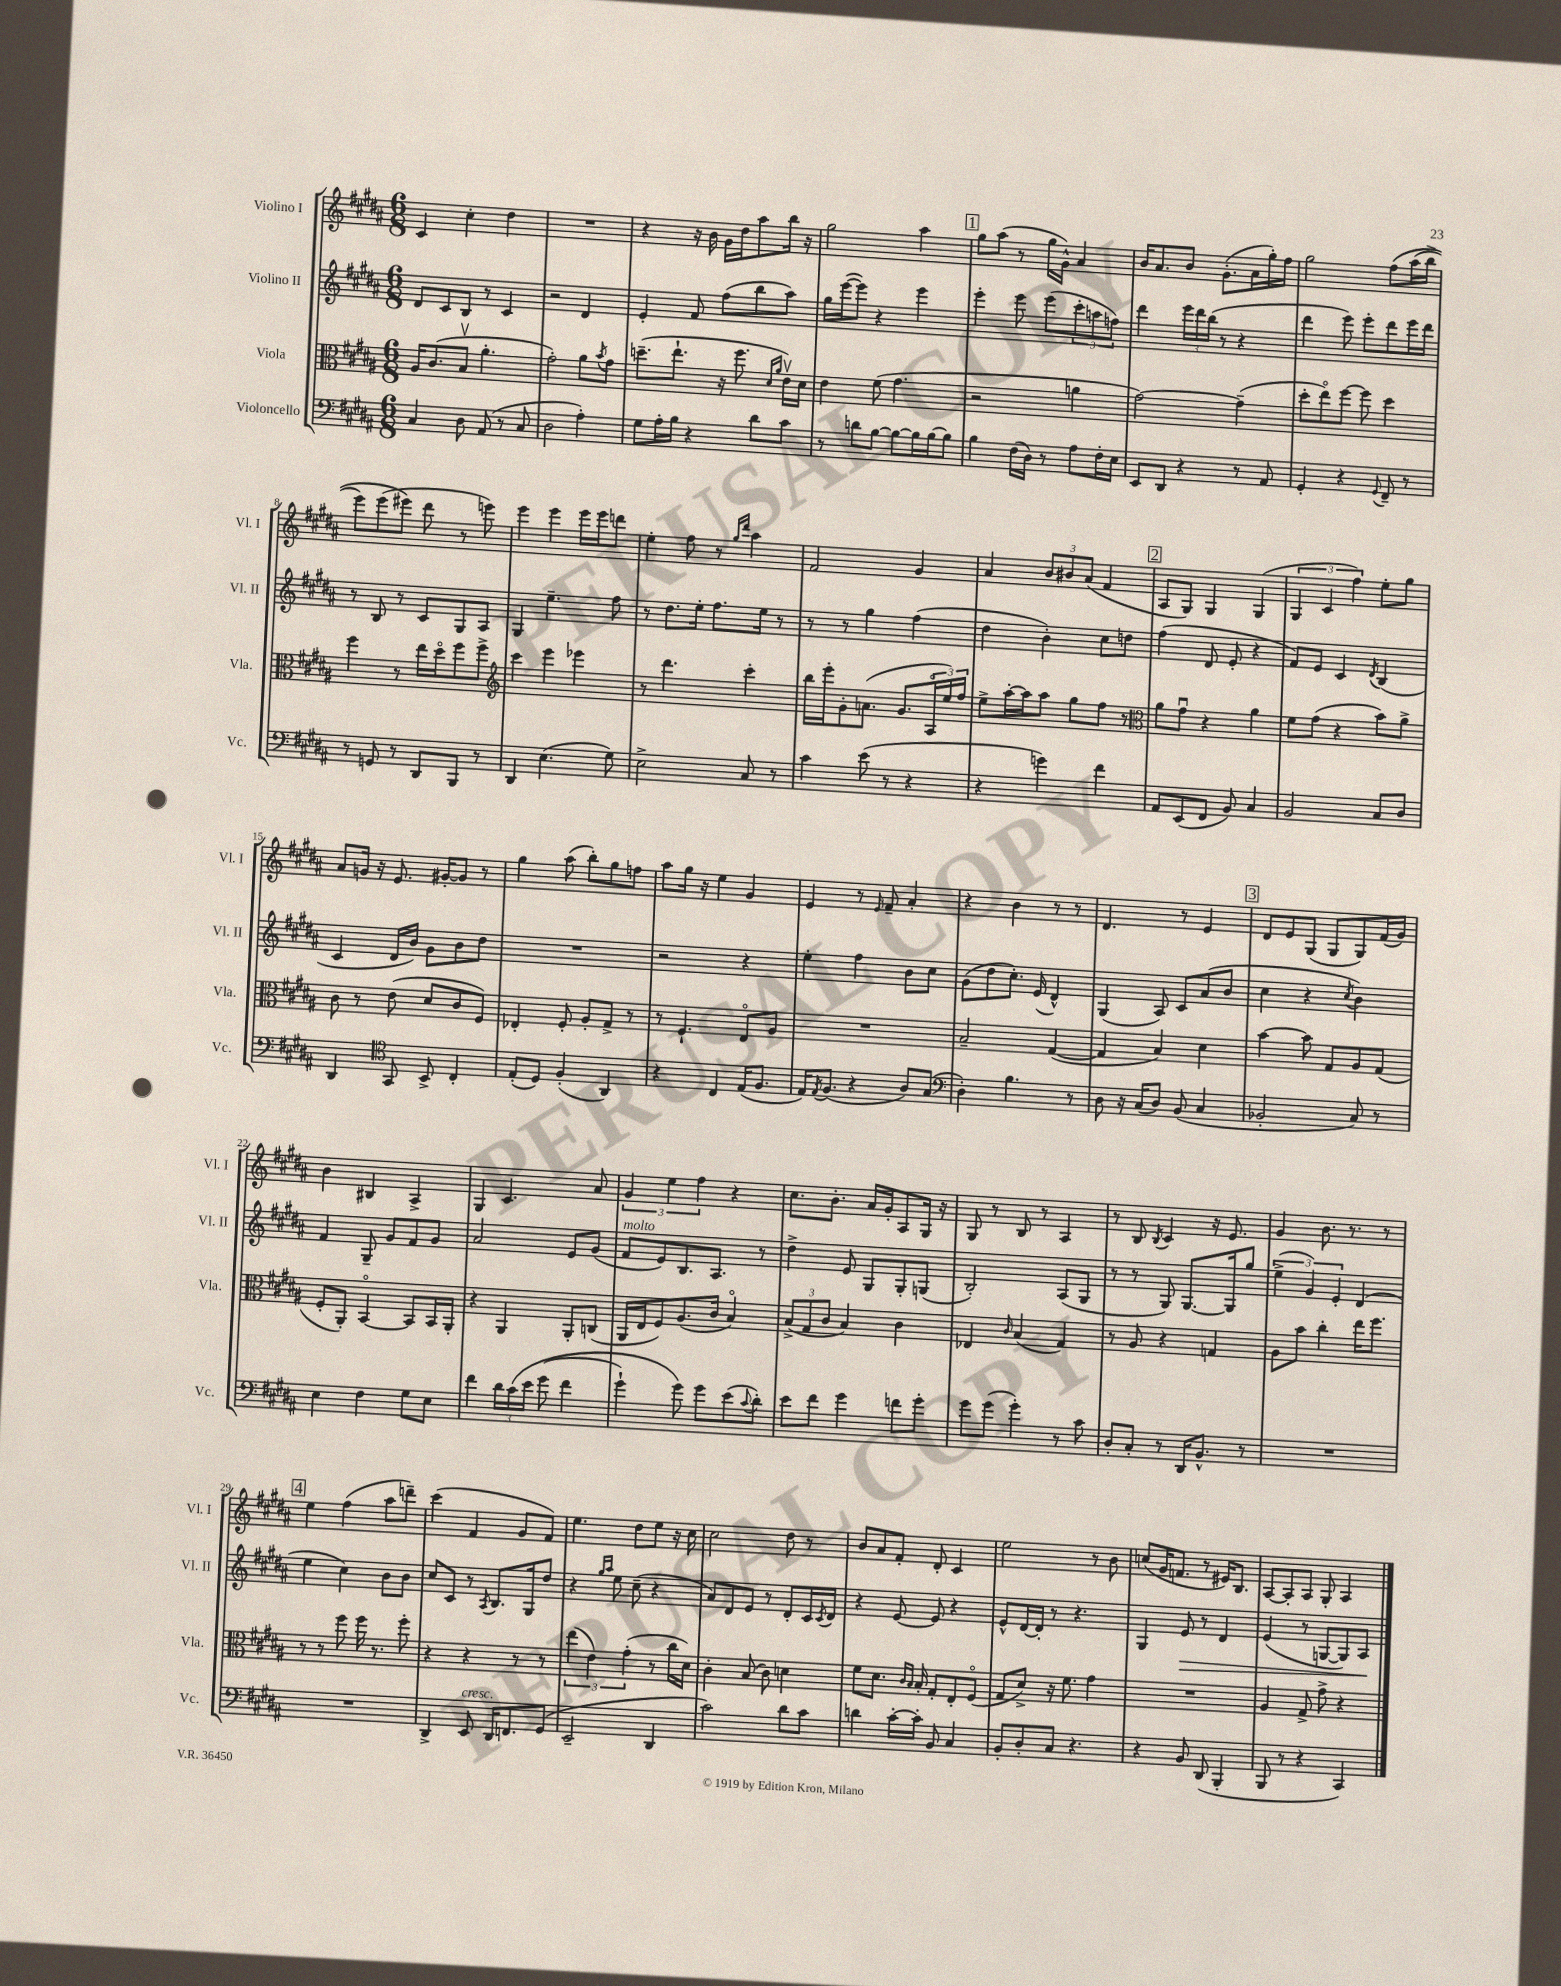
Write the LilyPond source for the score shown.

<<
\new StaffGroup <<
\new Staff = "s0" \with { instrumentName = "Violino I" shortInstrumentName = "Vl. I" } {
    \clef treble \key b \major \numericTimeSignature \time 6/8
    cis'4 cis''4-. dis''4 |
    R2. |
    r4 r16 b'16 gis'16 dis''16 ais''8 b''16 r16 |
    gis''2 ais''4 |
    \mark \markup { \box "1" } gis''8 ais''8( r8 gis''16 gis'16-^) ais'4 |
    b'16 ais'8. b'8 gis'8.-.( ais'16 gis''16-.) fis''16 |
    gis''2 fis''8\( ais''16( b''16-> |
    e'''8) e'''8( eis'''8\) dis'''8 r8 e'''8) |
    e'''4 e'''4 e'''16 e'''16 d'''8 |
    e''4-. fis''8 r8 \grace { gis''16 dis'''16 } ais''4 |
    fis'2 gis'4 |
    ais'4 \tuplet 3/2 { b'8 bis'8 ais'8( } fis'4 |
    \mark \markup { \box "2" } ais8 gis8) gis4 gis4( |
    \tuplet 3/2 { gis4 cis'4 fis''4) } e''8-. gis''8 |
    ais'8 g'16 r16 e'8. gis'16~-. gis'8 r8 |
    gis''4 ais''8( b''8-.) gis''8 f''8 |
    ais''8 gis''16 r16 e''4 gis'4 |
    e'4 r8 \grace { e'16 } fis'8-- ais'4-. |
    r4 b'4 r8 r8 |
    dis'4. r8 e'4 |
    \mark \markup { \box "3" } dis'8 e'8 gis8( gis8 gis8) fis'16( gis'16) |
    b'4 bis4 ais4-> |
    gis4 cis'4. ais'8 |
    \tuplet 3/2 { gis'4 e''4 fis''4 } r4 |
    cis''8. b'8.-. ais'16 gis'16-. ais8 gis16 r16 |
    gis8 r8 b8 r8 ais4 |
    r8 b8 \acciaccatura { b8 } cis'4 r16 e'8. |
    gis'4 b'8. r8. r8 |
    \mark \markup { \box "4" } e''4 fis''4( ais''8 d'''8--) |
    cis'''4( fis'4 gis'8 fis'8) |
    e''4. dis''8 e''8 r16 cis''16 |
    cis''2 dis''8 r8 |
    b'8 ais'8 fis'8-. dis'8-. cis'4 |
    e''2 r8 b'8 |
    c''8( gis'16 f'8. r8 eis'16) b8. |
    ais8~ ais8-. ais8 gis8-. ais4 \bar "|." |
}
\new Staff = "s1" \with { instrumentName = "Violino II" shortInstrumentName = "Vl. II" } {
    \clef treble \key b \major \numericTimeSignature \time 6/8
    dis'8 cis'8 b8 r8 cis'4 |
    r2 dis'4 |
    e'4-. fis'8 fis''8( b''8 ais''8) |
    gis''16 e'''16~( e'''8) r4 e'''4 |
    \mark \markup { \box "1" } e'''4-. e'''8 e'''8( \tuplet 3/2 { cis'''8-. a''8 f''8) } |
    dis'''4 \tuplet 3/2 { e'''16 dis'''16 b''16( } r8 r4 |
    dis'''4 e'''8) e'''8-. dis'''8 e'''16 dis'''16 |
    r8 b8 r8 cis'8 gis8 ais8 |
    gis4 e''4.-- fis''8 |
    r8 dis''8. e''16-. fis''8. e''16 r8 |
    r8 r8 gis''4 fis''4( |
    dis''4 b'4-.) cis''8 d''8 |
    \mark \markup { \box "2" } fis''4( dis'8 e'8-. r4 |
    fis'8) e'8 cis'4 \acciaccatura { dis'8 } b4( |
    cis'4 dis'16 b'16) gis'8 b'8 dis''8 |
    R2. |
    r2 r4 |
    e''4-. fis''4 b'8 cis''8 |
    gis'8( dis''8 cis''8.-.) e'16( dis'4-^) |
    gis4( ais8) cis'8 ais'8( b'8 |
    \mark \markup { \box "3" } cis''4 r4 \acciaccatura { cis''8 } b'4) |
    fis'4 gis8-- gis'8 fis'8 gis'8 |
    ais'2 e'8 gis'8( |
    fis'8^\markup { \italic "molto" } e'8) b8. ais8. r8 |
    dis''4-> e'8 gis8 gis8-. g8( |
    b2-.) ais8( gis8 |
    r8 r8 gis8) gis8.~ gis16 gis''8 |
    \tuplet 3/2 { e''4->( gis'4) e'4-. } dis'4( |
    \mark \markup { \box "4" } e''4 cis''4) b'8 b'8 |
    cis''8 cis'8 r8 \acciaccatura { ais8 } b8. gis16 dis''8 |
    r4 \grace { gis''16 ais''16 } e''8 cis''8--( r4 |
    ais'8) dis'8 e'8 r8 dis'8-. cis'16 \acciaccatura { cis'8 } dis'16 |
    r4 e'8~ e'8 r4 |
    e'8-^ dis'16~ dis'16-. r8 r4. |
    gis4 e'8\> r8 dis'4 |
    e'4( r8 g8~ g8) ais8\! \bar "|." |
}
\new Staff = "s2" \with { instrumentName = "Viola" shortInstrumentName = "Vla." } {
    \clef alto \key b \major \numericTimeSignature \time 6/8
    ais16 cis'8.( b8\upbow ais'4.-. |
    gis'2-.) ais'8 \acciaccatura { b'8 } gis'8 |
    d''8.--( e''8.-! r16 fis''8. \grace { dis'16 ais'16 } e'16\upbow) dis'16 |
    e'4 fis'8( gis'4. |
    \mark \markup { \box "1" } r2 a'4 |
    gis'2~) gis'4--( |
    dis''8-. e''8\flageolet) fis''8~ fis''8 dis''4 |
    fis''4 r8 e''16 dis''16\flageolet fis''8 fis''8-> |
    \clef treble cis'''4 e'''4 ees'''4 |
    r8 dis'''4. cis'''4-. |
    b''16 e'''16-. gis'8-. a'8.( gis'8. \tuplet 3/2 { ais16\flageolet e''16) fis''16 } |
    e''8-> ais''16~-. ais''16 ais''8 gis''8 fis''8 r8 |
    \mark \markup { \box "2" } \clef alto ais'8 gis'8\downbow r4 ais'4 |
    fis'8 gis'8( r4 b'8) ais'8-> |
    cis'8 r8 e'8( dis'8 cis'8 fis8) |
    ees4-. fis8-. ais8-. gis8-> r8 |
    r8 fis4.-! e8\flageolet ais8 |
    R2. |
    b2-- gis4~( |
    gis4 b4) dis'4 |
    \mark \markup { \box "3" } b'4~ b'8 gis8 ais8 gis8( |
    fis8-. ais,8-.) b,4~\flageolet b,8 b,16 ais,16-. |
    r4 ais,4 ais,8-. c8( |
    ais,16 e16 fis8) ais8.( cis'16 b4\flageolet) |
    \tuplet 3/2 { b8->( gis8 cis'8 } b4) cis'4 |
    ees4 \grace { cis'16 } b4( gis4) |
    r8 ais8 r4 g4 |
    ais8 b'8 cis''4-. e''16 fis''8. |
    \mark \markup { \box "4" } r8 r8 fis''8 fis''16 r8. fis''8-. |
    r4 r4 r8 r8 |
    \tuplet 3/2 { e''4( e'4) gis'4-.( } r8 cis''16 dis'16) |
    cis'4-. b8( cis'8) d'4 |
    fis'8 dis'8. \grace { cis'16 b16 } b16-. gis8-. e8-. fis8\flageolet( |
    gis8 dis'8->) r16 fis'8. gis'4 |
    R2. |
    ais4 gis8-> gis'8-> r4 \bar "|." |
}
\new Staff = "s3" \with { instrumentName = "Violoncello" shortInstrumentName = "Vc." } {
    \clef bass \key b \major \numericTimeSignature \time 6/8
    cis4 dis8 ais,8( r8 cis8 |
    dis2 ais4-.) |
    gis8 ais16-. b16 r4 dis'8 cis'8 |
    r8 d'8 b8~ b8~ b16 b16~ b8 |
    \mark \markup { \box "1" } b4 fis16( dis16) r8 ais8 fis16-. e16 |
    e,8 dis,8 r4 r8 ais,8 |
    gis,4-. r4 \appoggiatura { gis,8 } fis,8-- r8 |
    r8 g,8 r8 dis,8 b,,8 r8 |
    dis,4 e4.( gis8) |
    e2-> cis8 r8 |
    cis'4 e'8( r8 r4 |
    r4 g'4) fis'4 |
    \mark \markup { \box "2" } ais,8 e,8( fis,8 b,8) cis4 |
    b,2 cis8 dis8 |
    dis,4 \clef tenor gis,8 b,8-> cis4-. |
    e8-.( dis8) fis4-.( ais,4) |
    r4 cis4 e16( fis8. |
    e16) \acciaccatura { e8 } fis8.( r4 ais8) gis8( |
    \clef bass dis4-.) b4. r8 |
    dis8 r16 cis16( dis8) b,8( cis4 |
    \mark \markup { \box "3" } bes,2-. cis8) r8 |
    e4 fis4 gis8 e8 |
    fis'4 \tuplet 3/2 { dis'16 cis'16\( e'16 } gis'8( fis'4 |
    gis'4-!) gis'8\) gis'8 e'8( \appoggiatura { cis'8 } dis'8-.) |
    e'8 fis'8 gis'4 f'8 gis'8-. |
    gis'8 gis'8( gis'4-.) r8 cis'8 |
    dis8-. cis8-. r8 dis,16 b,8.-^ r8 |
    R2. |
    \mark \markup { \box "4" } R2. |
    dis,4-> e,8^\markup { \italic "cresc." } dis,16 f,8. gis,8( |
    e,2-- dis,4 |
    cis'2) dis'8 cis'8 |
    d'4 cis'16~-. cis'16-. b,8 cis4 |
    b,8-. dis8-. cis8 r4. |
    r4 b,8 dis,8( b,,4-. |
    b,,8 r8 r4 cis,4) \bar "|." |
}
>>
>>
